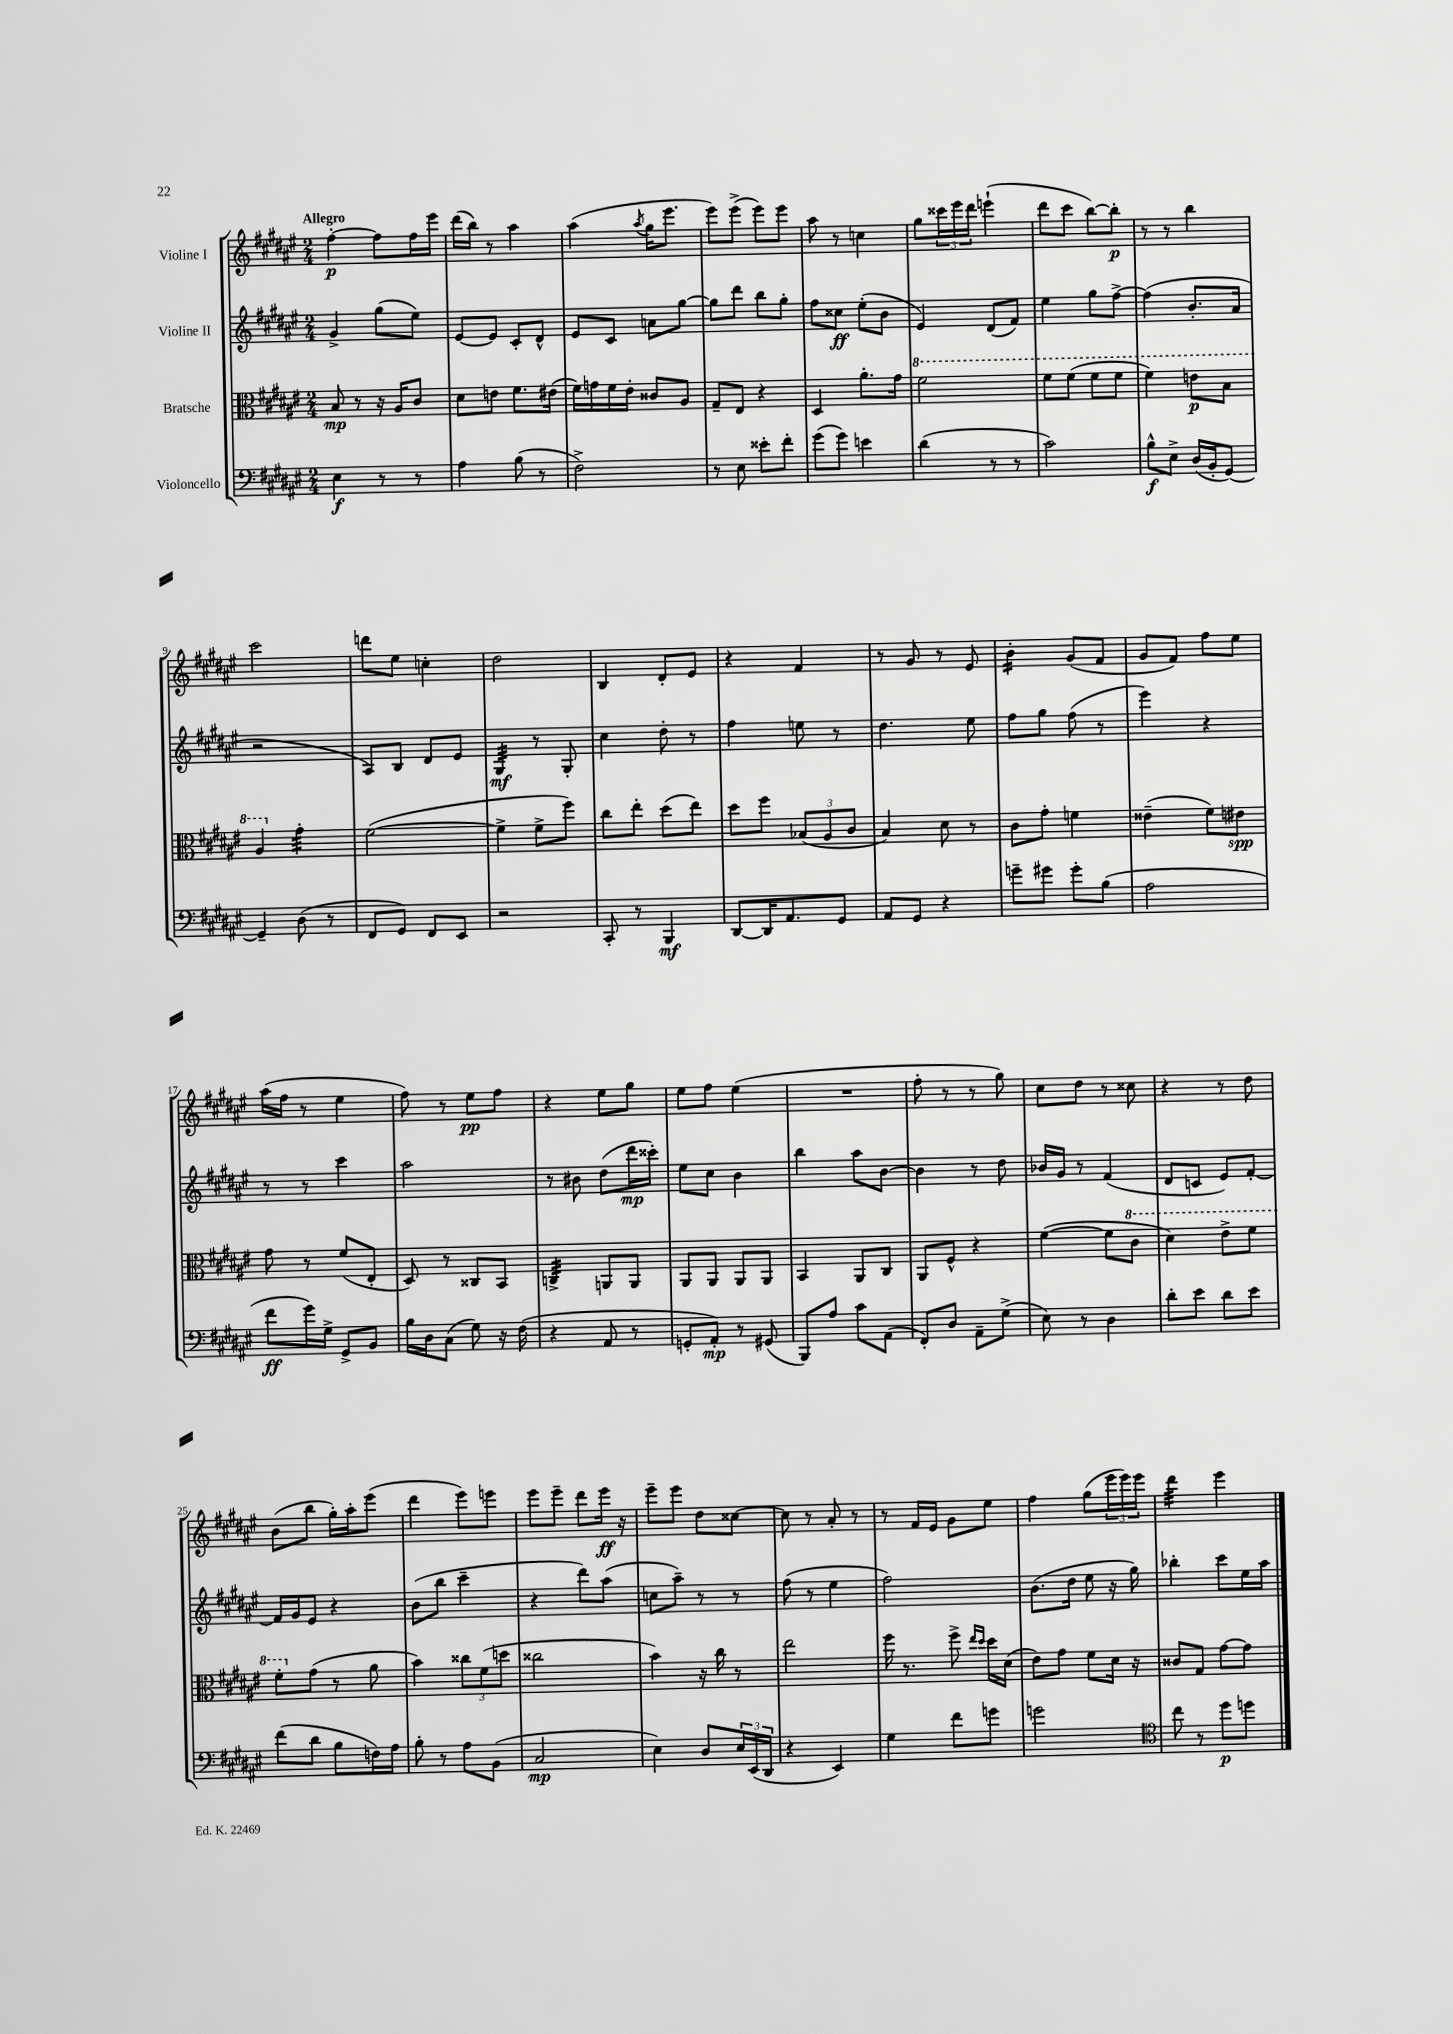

**kern	**kern	**kern	**kern
*staff4	*staff3	*staff2	*staff1
*clefF4	*clefC3	*clefG2	*clefG2
*k[f#c#g#d#a#e#]	*k[f#c#g#d#a#e#]	*k[f#c#g#d#a#e#]	*k[f#c#g#d#a#e#]
*M2/4	*M2/4	*M2/4	*M2/4
4E#\	8B/	4g#^/	[4ff#'\
.	8r	.	.
8r	16r	(8gg#\L	8ff#\]L
.	16A#/LK	.	.
8r	8c#/J	8ee#\J)	16ff#\L
.	.	.	16eee#\JJ
=	=	=	=
4A#\	8d#\L	[8e#/L	(16ddd#\LL
.	.	.	16bb\JJ)
.	8e\J	8e#/]J	8r
(8B\	8.f#\L	8c#'/L	4aa#\
8r	.	8d#^^/J	.
.	(16e#\Jk	.	.
=	=	=	=
2F#^\)	16f#\LL)	8e#/L	(4aa#\
.	16g\	.	.
.	16f#\	8c#/J	.
.	16e#'\JJ	.	.
.	.	.	8qaa#/
.	8c##/L	8a\L	16gg#\LK
.	.	.	8.eee#\J
.	8A#/J	[8gg#\J	.
=	=	=	=
8r	8G#~/L	8gg#\]L	8eee#\L)
8E#\	8E#/J	8ddd#\J	(8eee#^\J
8e##'\L	4r	8bb\L	8eee#\L)
8f#'\J	.	8gg#'\J	8eee#\J
=	=	=	=
(8g#\L	4D#/	8ff#\L	8aa#\
8g#\J)	.	8cc##\J	8r
4e\	8.a#'\L	(8ee#'\L	4cc\
.	.	8b\J	.
.	16g#\Jk	.	.
=	=	=	=
(4d#\	2ff#\	4e#/)	8gg#\L
.	.	.	24ccc##\L
.	.	.	24eee#\
.	.	.	24ddd#\JJ
8r	.	(8d#/L	(4eee`\
8r	.	8f#/J)	.
=	=	=	=
2c#\)	8ff#\L	4ee#\	8ddd#\L
.	(8ff#\J	.	8ccc#\J
.	8ff#\L	8gg#\L	[8bb\L)
.	8ff#\J	[8ff#^\J	8bb'\]J
=	=	=	=
8B^^\L	4ff#\)	(4ff#\]	8r
8E#^\J	.	.	8r
(16D#/LL	8ee\L	8.b'/L	4bb\
16BB'/J	.	.	.
[8GG#/J)	8b\J	.	.
.	.	16a#/Jk	.
=	=	=	=
4GG#~/]	4a#/	2r	2ccc#\
(8D#\	4g#'\	.	.
8r	.	.	.
=	=	=	=
8FF#/L	([2f#\	8A#/L)	8ddd\L
8GG#/J)	.	8B/J	8ee#\J
8FF#/L	.	8d#/L	4cc'\
8EE#/J	.	8e#/J	.
=	=	=	=
2r	4f#^\]	4G#/	2dd#\
.	8f#^\L	8r	.
.	8ff#\J)	8G#'/	.
=	=	=	=
8CC#'/	8cc#\L	4cc#\	4B/
8r	8ee#'\J	.	.
4BBB/	(8dd#\L	8dd#'\	8d#'/L
.	8ee#\J)	8r	8e#/J
=	=	=	=
[8DD#/L	8dd#\L	4ff#\	4r
16DD#/]K	8ff#\J	.	.
8.AA#/	.	.	.
.	(12B-/L	8ee\	4f#/
.	12A#/	.	.
8GG#/J	.	8r	.
.	12c#/J	.	.
=	=	=	=
8AA#/L	4B/)	4.dd#\	8r
8GG#/J	.	.	8g#/
4r	8d#\	.	8r
.	8r	8ee#\	8e#/
=	=	=	=
8g~\L	8c#\L	8ff#\L	4b'\
8g#\J	8g#'\J	8gg#\J	.
8g#'\L	4f\	(8ff#\	(8g#/L
(8B\J	.	8r	8f#/J
=	=	=	=
2A#\	(4e##~\	4eee#\)	8g#/L
.	.	.	8f#/J)
.	8f#\L)	4r	8ff#\L
.	8e#\J	.	8ee#\J
=	=	=	=
8f#\L	8g#\	8r	(16aa#\LL
.	.	.	16ff#\JJ
16g#\L)	8r	8r	8r
16G#^\JJ	.	.	.
8GG#^/L	(8f#/L	4ccc#\	4ee#\
8BB/J	8E#'/J	.	.
=	=	=	=
16B\LL	8D#/)	2aa#\	8ff#\)
16D#\J	.	.	.
(8C#\J	8r	.	8r
8G#\)	8C##/L	.	8ee#\L
16r	8BB/J	.	8ff#\J
(16F#\	.	.	.
=	=	=	=
4r	4C^/	8r	4r
.	.	8b#\	.
8AA#/	8AA/L	(8dd#\L	8ee#\L
8r	8AA/J	16ddd#\L	8gg#\J
.	.	16ccc##'\JJ)	.
=	=	=	=
8GG'/L	8AA#/L	8ee#\L	8ee#\L
8AA#'/J)	8AA#/J	8cc#\J	8ff#\J
8r	8AA#/L	4b\	(4ee#\
(8GG#/	8AA#/J	.	.
=	=	=	=
8BBB/L)	4BB/	4bb\	2r
8A#/J	.	.	.
8c#\L	8AA#/L	8aa#\L	.
(8AA#\J	8C#/J	[8b\J	.
=	=	=	=
8FF#'/L)	8AA#/L	4b\]	8ff#'\
8D#/J	8F#^^/J	.	8r
8AA#~\L	4r	8r	8r
(8G#^\J	.	8dd#\	8gg#\)
=	=	=	=
8E#\)	([4f#\	16b-/LL	8cc#\L
.	.	16g#/JJ	.
8r	.	8r	8dd#\J
4D#\	8f#\]L	(4f#/	8r
.	8cc#\J	.	8cc##\
=	=	=	=
8d#'\L	4dd#\)	8d#/L	4r
8e#\J	.	8c/J	.
8d#\L	8ee#^\L	8e#/L)	8r
8e#\J	8ff#\J	[8f#'/J	8dd#\
=	=	=	=
(8f#\L	8ff#'\L	16f#/]LL	(8b\L
.	.	16g#/J	.
8d#\J	(8g#\J	8e#/J	8bb\J
8B\L	8r	4r	16gg#'\LL)
.	.	.	16aa#'\J
16F\L)	8a#\	.	(8eee#\J
16A#\JJ	.	.	.
=	=	=	=
8B'\	4b\)	(8b\L	4ddd#\
8r	.	8bb\J	.
8A#\L	12cc##\L	4ccc#~\	8eee#\L)
.	(12f#\	.	.
(8BB\J	.	.	8eee\J
.	12dd\J	.	.
=	=	=	=
2C#/	2cc##\	4r	8eee#\L
.	.	.	8eee#~\J
.	.	8ddd#\L)	8ddd#\L
.	.	(8aa#\J	16eee#\Jk
.	.	.	16r
=	=	=	=
4E#\)	4b\)	8cc\L	8eee#~\L
.	.	8aa#~\J)	8eee#\J
8D#/L	16r	8r	8dd#\L
.	16cc#\	.	.
24E#/L	8r	8r	[8cc##\J
(24EE#/	.	.	.
24DD#/JJ	.	.	.
=	=	=	=
4r	2ee#\	(8ff#\	8cc##\]
.	.	8r	8r
4EE#/)	.	4ee#\	8a#'/
.	.	.	8r
=	=	=	=
4G#\	16ff#\	2ff#\)	8r
.	8.r	.	.
.	.	.	16f#/LL
.	.	.	16e#/JJ
8f#\L	8ff#^\	.	8g#\L
.	16qqee#/LL	.	.
.	16qqdd#/JJ	.	.
8g\J	16dd#\LL	.	8ee#\J
.	(16d#\JJ	.	.
=	=	=	=
2g\	8e#\L)	(8.b\L	4ff#\
.	8g#\J	.	.
.	.	16dd#\Jk	.
.	8f#\L	8ee#\	(8gg#\L
.	16d#\Jk	16r	24eee#\L
.	.	.	24eee#\)
.	16r	16gg#\)	.
.	.	.	24eee#\JJ
=	=	=	=
*clefC4	*	*	*
8cc#\	8c##/L	4bb-'\	4ddd#\
8r	8G#/J	.	.
8dd#\L	[8g#\L	8ccc#\L	4eee#\
8dd\J	8g#\]J	16ee#\L	.
.	.	16aa#\JJ	.
==	==	==	==
*-	*-	*-	*-
